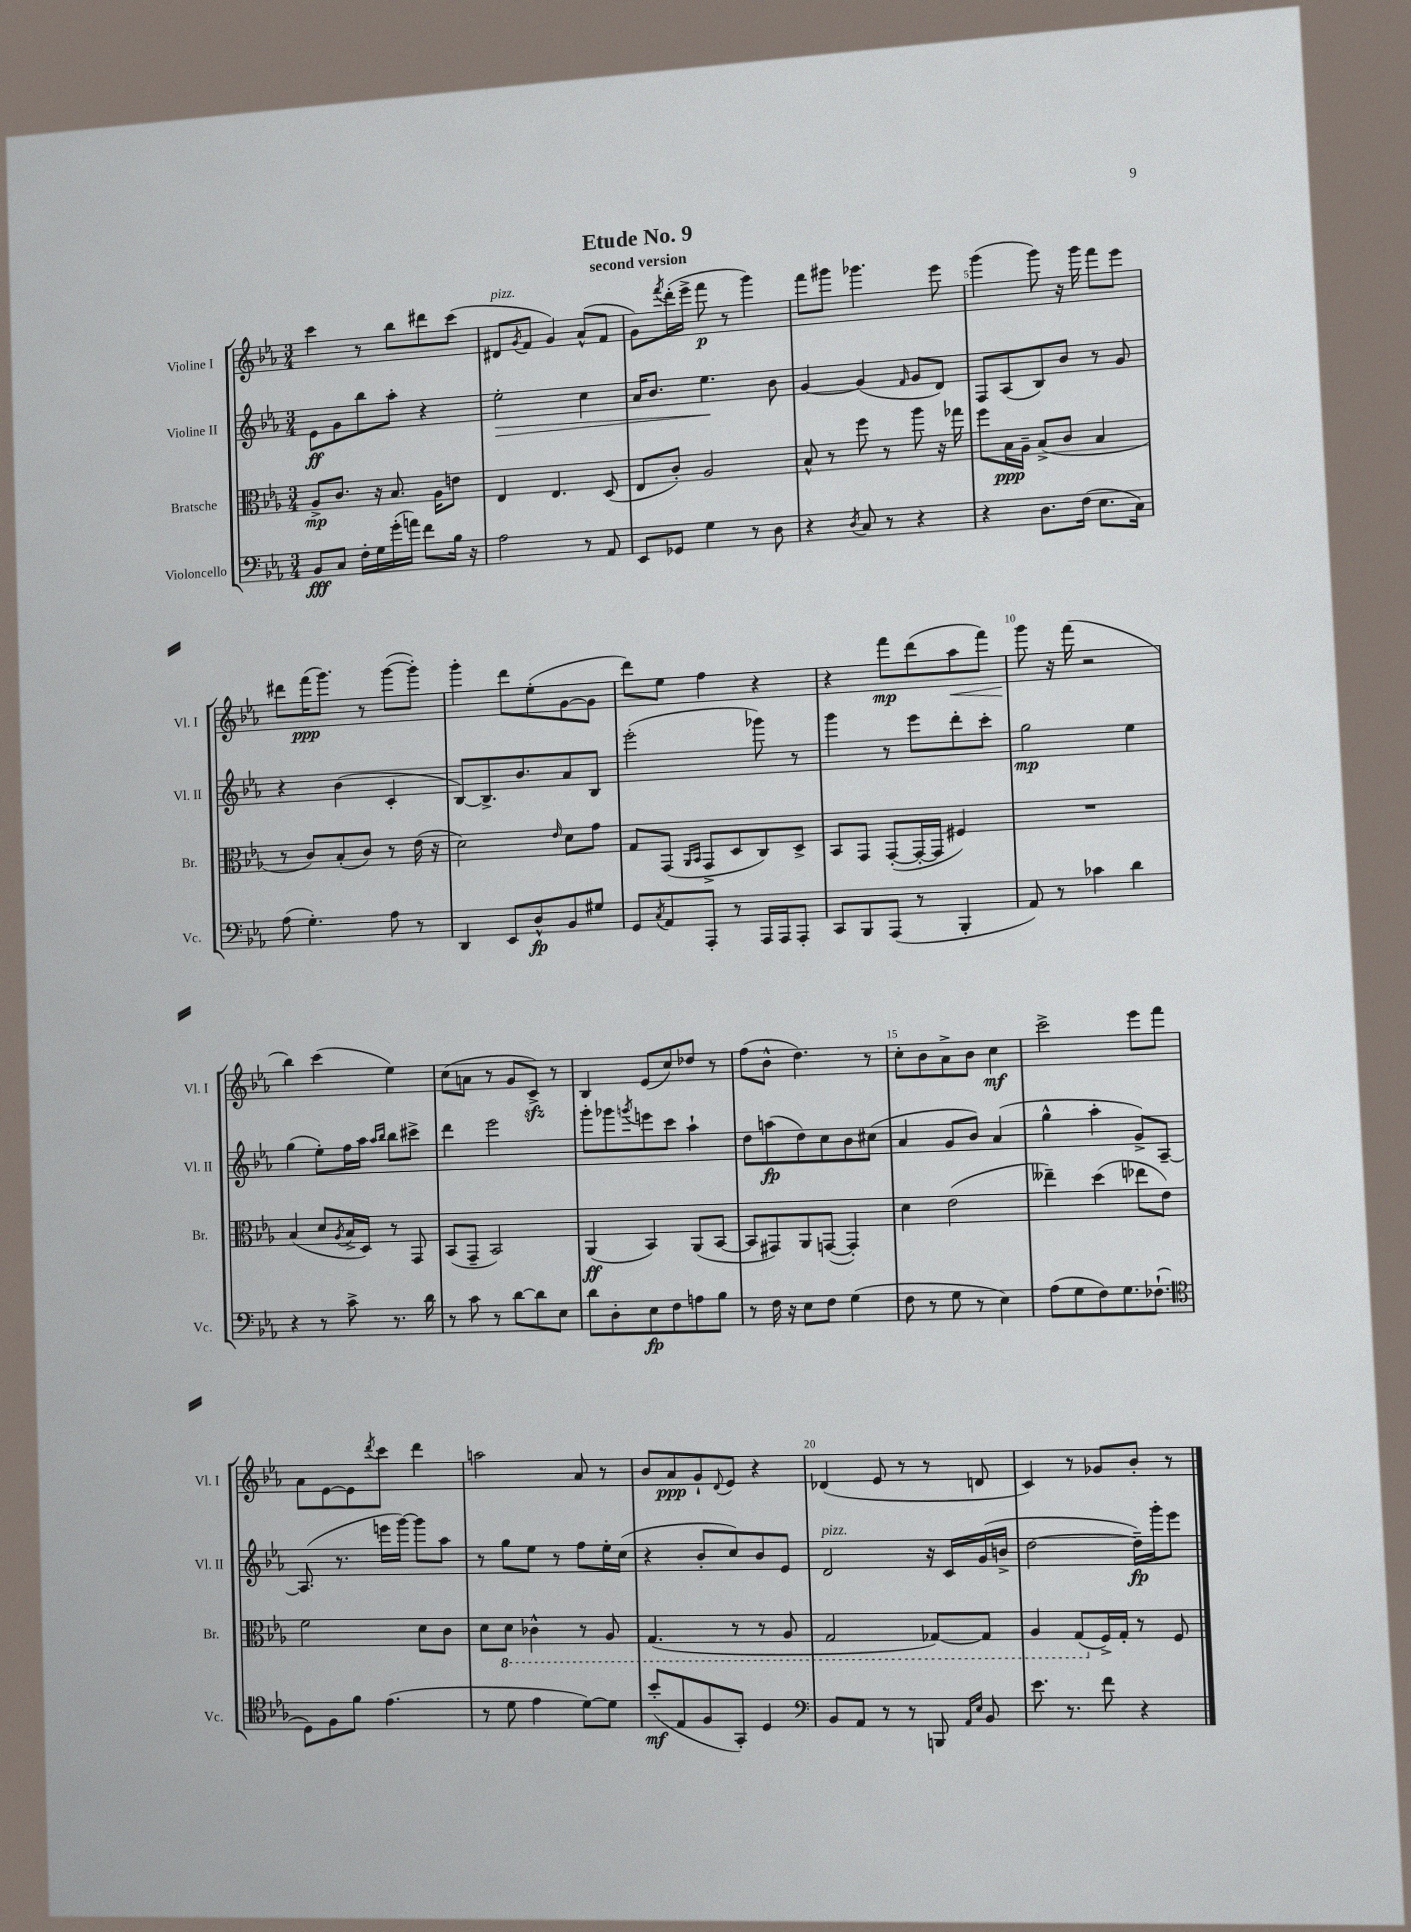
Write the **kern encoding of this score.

**kern	**kern	**kern	**kern
*staff4	*staff3	*staff2	*staff1
*clefF4	*clefC3	*clefG2	*clefG2
*k[b-e-a-]	*k[b-e-a-]	*k[b-e-a-]	*k[b-e-a-]
*M3/4	*M3/4	*M3/4	*M3/4
8BB-	8A-^	8e-	4ccc
8C	8.c	8g	.
16F'	.	8bb-	8r
16G	16r	.	.
(16g'	8.B-	8aa-'	8bb-
16a)	.	.	.
8f	.	4r	8ddd#
.	16A-	.	.
16B-	8e	.	(8ccc
16r	.	.	.
=	=	=	=
2A-	4E-	2ee-'	8d#
.	.	.	8qg
.	.	.	8f
.	4.E-	.	4g)
8r	.	4cc	(8a-^^
8AA-	(8D	.	8f
=	=	=	=
8EE-	8E-	16a-	8g)
.	.	8.b-	.
.	.	.	8qfff
8GG-	8c')	.	(16ddd'
.	.	.	16eee-^
4G	2A-	4.ee-	8fff
.	.	.	8r
8r	.	.	4ggg)
8D	.	8b-	.
=	=	=	=
4r	8B-^^	[4g	8fff
.	8r	.	8ggg#
8qD	.	.	.
8C	8ff	(4g]	4.ggg-
8r	8r	.	.
.	.	16qqf	.
4r	8aa-	8g	.
.	16r	8d)	8eee-
.	16gg-	.	.
=	=	=	=
4r	8ff	8F	(4ggg
.	16B-	(8A-	.
.	16A-~	.	.
8.D	(8B-^	8B-)	8ggg)
.	8c	8b-	16r
(16F	.	.	16ggg
8.E-	4B-	8r	8fff
.	.	8g	8eee-
16C)	.	.	.
=	=	=	=
(8A-	8r	4r	8ddd#
4.G')	8c)	.	(16fff
.	.	.	8.ggg)
.	(8B-'	(4b-	.
.	8c)	.	8r
8A-	8r	4c'	([8ggg
8r	(16e-	.	8ggg'])
.	16r	.	.
=	=	=	=
4DD	2d)	[8B-)	4ggg'
.	.	8.B-^]	.
8EE-	.	.	8ddd
.	.	8.b-	.
8D^^	.	.	(8ee-'
.	16qqe-	.	.
8BB-	8d	8a-	[8g
8G#	8g	8B-	8g]
=	=	=	=
8GG	8G	(2eee-'	8ddd)
8qC	.	.	.
8AA-	(8GG	.	8ee-
.	16qqAA-	.	.
.	16qqBB-	.	.
8AAA-'	8GG^	.	4ff
8r	8D	.	.
16AAA-	8C)	8ggg-)	4r
16AAA-	.	.	.
8AAA-'	8D^	8r	.
=	=	=	=
8CC	8BB-	4ggg	4r
8BBB-	8GG	.	.
(8AAA-	([8GG'	8r	8fff
8r	16GG'_	8eee-	(8ddd
.	16GG]	.	.
4BBB-'	4F#)	8ddd'	8aa-
.	.	8ccc'	8fff)
=	=	=	=
8AA-)	2.r	2gg	8ggg
8r	.	.	16r
.	.	.	(16fff
4c-	.	.	2r
4d	.	4ee-	.
=	=	=	=
4r	(4B-	(4gg	4bb-)
8r	8d	8ee-')	(4ccc
.	8qA-	.	.
8c^	16B-^	16ff	.
.	16D)	16aa-	.
.	.	16qqaa-	.
.	.	16qqbb-	.
8.r	8r	8bb-	4ee-)
.	8GG	8ccc#^	.
16d	.	.	.
=	=	=	=
8r	(8BB-	4ddd	(8cc
8c	8GG~	.	8a
8r	2BB-)	2eee-	8r
[8d	.	.	8g
8d]	.	.	8c^)
8E-	.	.	8r
=	=	=	=
8d	(4AA-	8ggg'	4B-
8D'	.	8ggg-	.
.	.	8qggg	.
8E-	4BB-)	8eee	(8e-
8F	.	8ccc	8cc)
8A	(8AA-	4aa-`	8dd-
8B-	[8BB-	.	8r
=	=	=	=
8r	8BB-]	8dd	(8ff
16F	8GG#)	(8aa	8b-^^
16r	.	.	.
8E-	8AA-	8dd)	4.dd)
8F	([8GG	8cc	.
(4G	4GG'])	8b-	.
.	.	(8cc#	8r
=	=	=	=
8F	4d	4a-	8cc'
8r	.	.	8b-
8G	(2e-	8g	8a-^
8r	.	8b-)	8b-
4E-)	.	(4a-	4cc
=	=	=	=
(8A-	4ee--~)	4gg^^	2ccc^
8G	.	.	.
8F)	(4dd	4aa-'	.
8.G	.	.	.
.	8ee-	8g^)	8eee-
(8.F-`	.	.	.
.	8e-)	[8A-~	8fff
=	=	=	=
*clefC4	*	*	*
8D)	2f	(8.A-]	8a-
8F	.	.	[8e-
.	.	8.r	.
8f	.	.	8e-]
.	.	.	8qddd
(4.e-	.	16eee	8ccc
.	.	[16ggg)	.
.	8d	8ggg]	4ddd
.	8c	8aa-	.
=	=	=	=
8r	8d	8r	2aa
8d	8D	8gg	.
4e-	4C-^^	8ee-	.
.	.	8r	.
[8d)	8r	8ff	8a-
8d]	8AA-	16ee-'	8r
.	.	(16cc	.
=	=	=	=
(8b-'	(4.GG	4r	8b-
8E-	.	.	8a-
8F	.	8b-'	8g`
.	.	.	8qqd
8GG')	8r	8cc)	8e-
4D	8r	8b-	4r
.	8AA-	8e-	.
=	=	=	=
*clefF4	*	*	*
8BB-	2GG	2d	(4d-
8AA-	.	.	.
8r	.	.	8e-
8r	.	.	8r
8BBB	[8GG-)	16r	8r
.	.	16c	.
16qqAA-	.	.	.
16qqE-	.	.	.
8BB-	8GG-]	(16g	8d
.	.	16b^	.
=	=	=	=
8.e-	4AA-	[2dd	4c)
8.r	.	.	.
.	(8GG	.	8r
8f	16F^)	.	8g-
.	16G'	.	.
4r	8r	16dd~])	8b-'
.	.	16ggg'	.
.	8F	8eee-	8r
==	==	==	==
*-	*-	*-	*-
